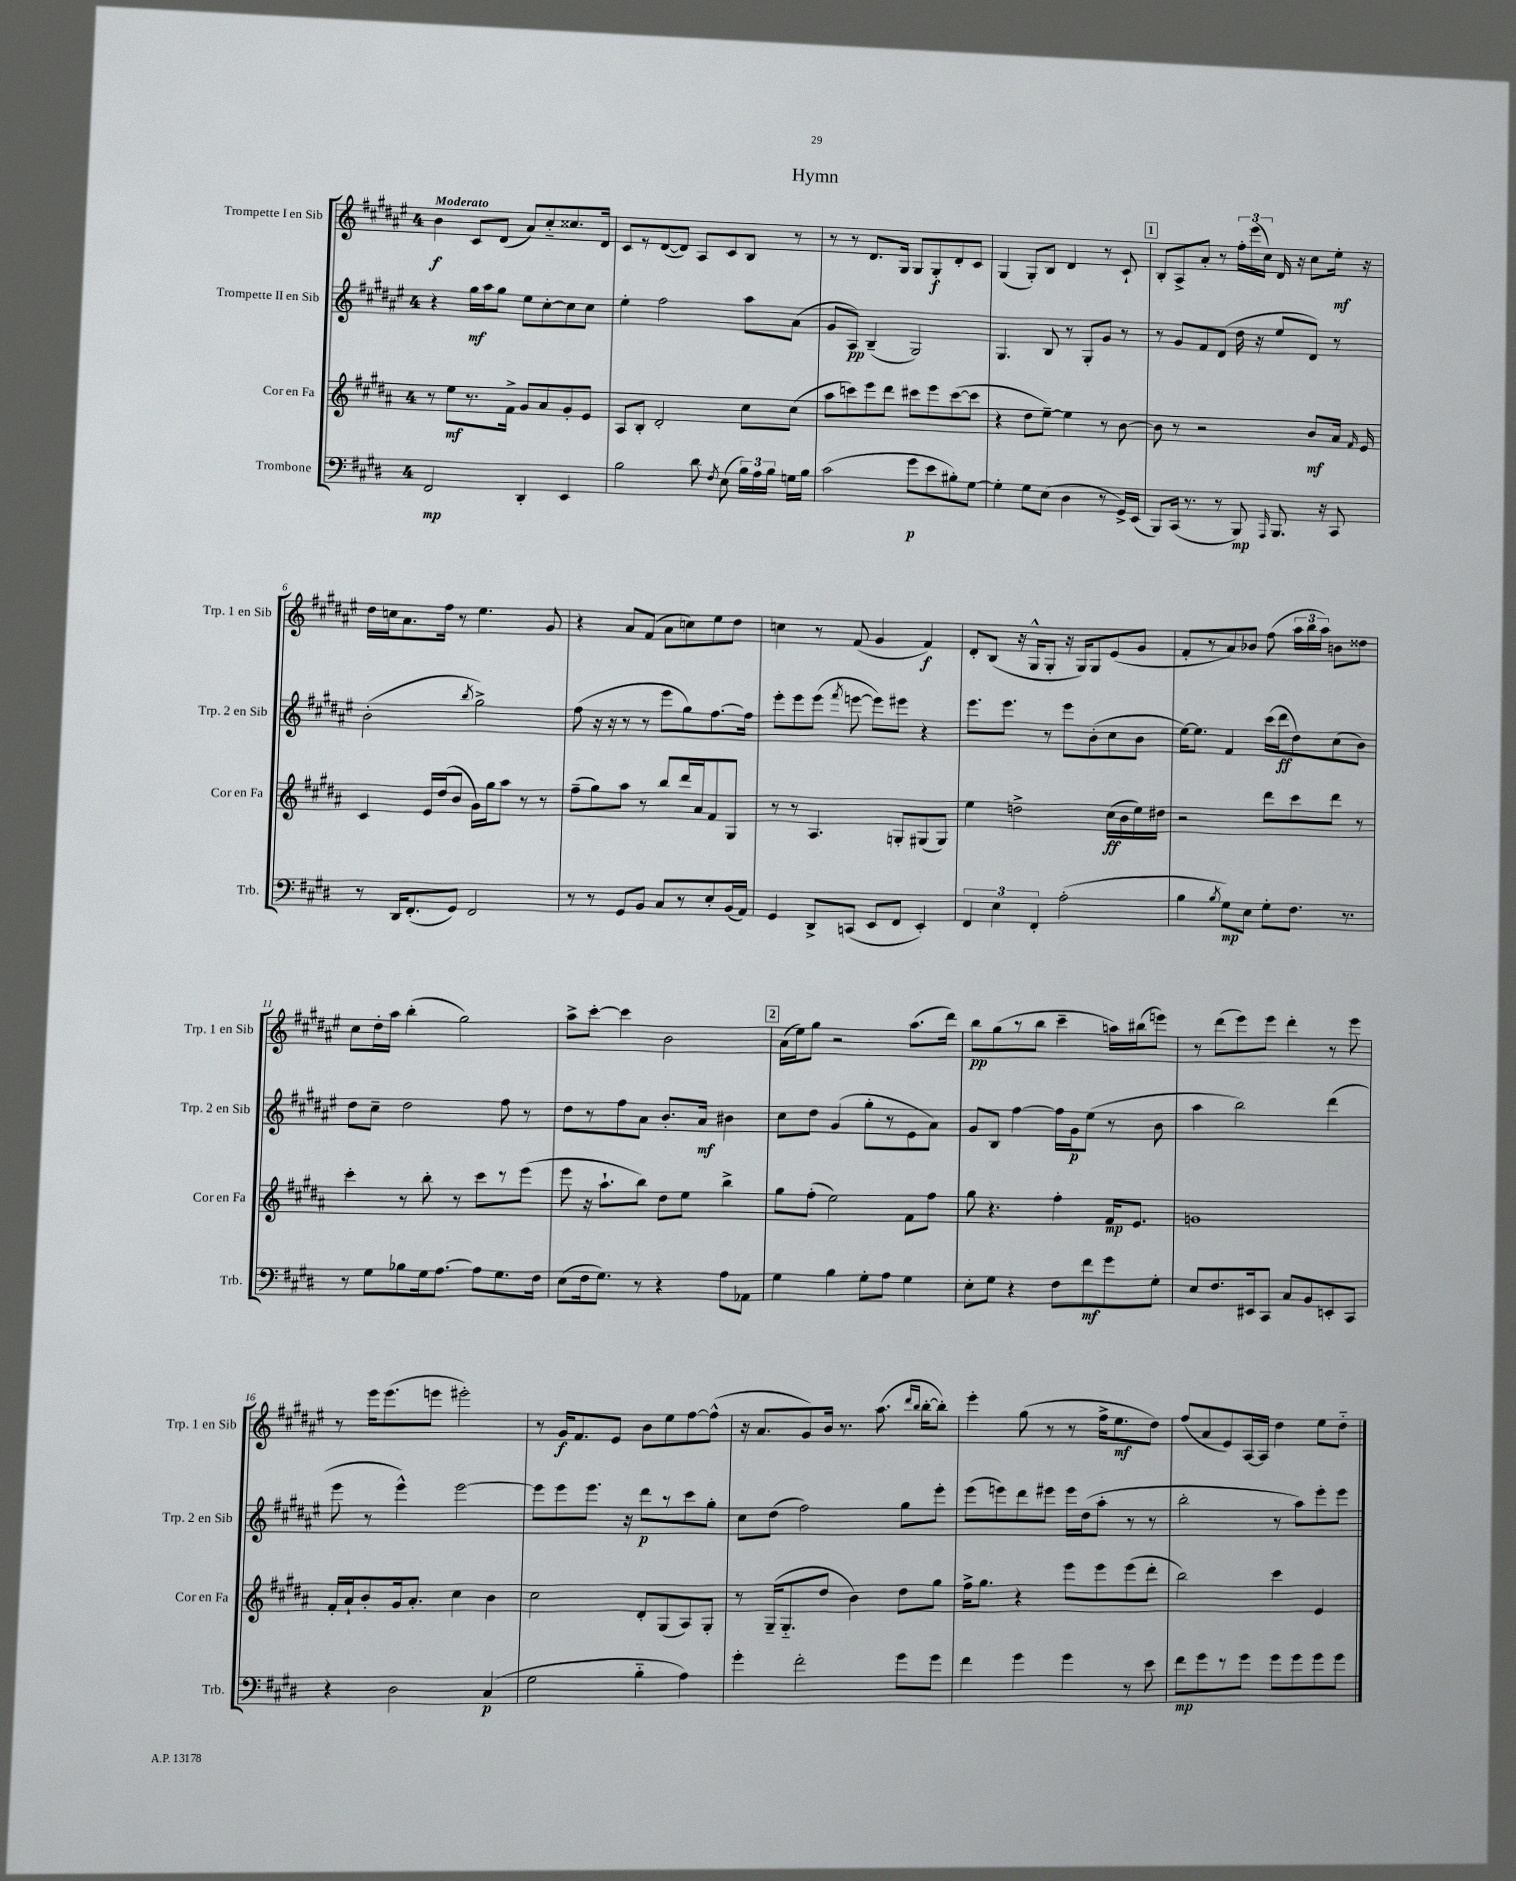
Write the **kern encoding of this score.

**kern	**dynam	**kern	**dynam	**kern	**dynam	**kern	**dynam
*part4	*part4	*part3	*part3	*part2	*part2	*part1	*part1
*staff4	*staff4	*staff3	*staff3	*staff2	*staff2	*staff1	*staff1
*I"Trombone	*	*I"Cor en Fa	*	*I"Trompette II en Sib	*	*I"Trompette I en Sib	*
*I'Trb.	*	*I'Cor en Fa	*	*I'Trp. 2 en Sib	*	*I'Trp. 1 en Sib	*
*clefF4	*	*clefG2	*	*clefG2	*	*clefG2	*
*k[f#c#g#d#]	*	*k[f#c#g#d#a#]	*	*k[f#c#g#d#a#e#]	*	*k[f#c#g#d#a#e#]	*
*M4/4	*	*M4/4	*	*M4/4	*	*M4/4	*
=1	=1	=1	=1	=1	=1	=1	=1
!	!	!	!	!	!	!LO:TX:a:B:t=Moderato	!
2FF#/	mp	8r	.	4r	.	4b\	f
.	.	8ee\L	mf	.	.	.	.
.	.	8.r	.	16gg#\LL	mf	8c#/L	.
.	.	.	.	16aa#\J	.	.	.
.	.	.	.	8gg#\J	.	(8d#/J	.
.	.	16f#^\Jk	.	.	.	.	.
4DD#'/	.	8g#/L	.	8ee#\L	.	8a#/L)	.
.	.	8a#/	.	[8cc#'\	.	8cc#/	.
4EE/	.	8g#'/	.	8cc#\]	.	8.cc##X/	.
.	.	8e/J	.	8cc#\J	.	.	.
.	.	.	.	.	.	16d#/Jk	.
=2	=2	=2	=2	=2	=2	=2	=2
2B\	.	8A#/L	.	4ee#'\	.	8c#/L	.
.	.	8B'/J	.	.	.	8r	.
.	.	2d#'/	.	2ff#\	.	([8d#/	.
.	.	.	.	.	.	8d#/J])	.
8d#\	.	.	.	.	.	8A#/L	.
8qF#/	.	.	.	.	.	.	.
(8E\	.	.	.	.	.	8c#/	.
24B\LL)	.	8cc#\L	.	8aa#\L	.	8B/J	.
24A\	.	.	.	.	.	.	.
24B\JJ	.	.	.	.	.	.	.
16Gn\LL	.	(8cc#\J	.	(8a#\J	.	8r	.
16B\JJ	.	.	.	.	.	.	.
=3	=3	=3	=3	=3	=3	=3	=3
(2c#\	.	8aa#\L	.	8g#/L	.	8r	.
.	.	8cccn\)	.	8A#/J)	pp	8r	.
.	.	8eee\	.	(4B~/	.	8.d#/L	.
.	.	8ddd#\J	.	.	.	.	.
.	.	.	.	.	.	16G#/Jk	.
8g#\L	p	8ccc#X\L	.	2G#/)	.	8G#/L	.
8e\	.	8eee\	.	.	.	8G#'/	f
8B#X'\)	.	([8ccc#\	.	.	.	8d#'/	.
[8G#\J	.	8ccc#\J]	.	.	.	8c#/J	.
=4	=4	=4	=4	=4	=4	=4	=4
4G#'\]	.	4r	.	4.G#/	.	(4G#/	.
8G#\L	.	8dd#\L	.	.	.	8G#'/L)	.
(8E\J	.	[8ee~\J)	.	8B/	.	8B/J	.
4D#\	.	4ee\]	.	8r	.	4d#/	.
.	.	.	.	8G#'/L	.	.	.
8r	.	8r	.	8g#/J	.	8r	.
16GG#^/LL)	.	[8b\	.	8r	.	8c#`/	.
(16EE/JJ	.	.	.	.	.	.	.
!!LO:REH:place=s1:t=1
=5	=5	=5	=5	=5	=5	=5	=5
8BBB/L)	.	8b\]	.	8r	.	8B'/L	.
(16CC#/Jk	.	8r	.	8g#/L	.	8A#^/	.
8.r	.	.	.	.	.	.	.
.	.	2r	.	8f#/	.	8a#'/J	.
8r	.	.	.	(8d#/J	.	8r	.
8BBB/)	mp	.	.	16dd#\	.	24ff#'\LL	.
.	.	.	.	.	.	(24eee#\	.
.	.	.	.	16r	.	.	.
.	.	.	.	.	.	24cc#\JJ)	.
16qqAAA/	.	.	.	.	.	.	.
8.BBB/	.	.	.	8ee#/L	.	16d#/	.
.	.	.	.	.	.	16r	.
.	.	8b/L	mf	8d#/J)	.	8cc#\L	.
16r	.	.	.	.	.	.	.
8CC#/	.	16a#/Jk	.	8r	.	16ee#'\Jk	mf
.	.	16qqf#/	.	.	.	.	.
.	.	16e/	.	.	.	16r	.
!!LO:LB:g=z
=6	=6	=6	=6	=6	=6	=6	=6
8r	.	4c#/	.	(2b'\	.	16dd#\LL	.
.	.	.	.	.	.	16ccn\J	.
16DD#/KL	.	.	.	.	.	8.a#\	.
(8.FF#'/	.	.	.	.	.	.	.
.	.	16e/LL	.	.	.	.	.
.	.	(16dd#/J	.	.	.	16ff#\Jk	.
8GG#/J)	.	8b/J	.	.	.	8r	.
.	.	.	.	8qbb/	.	.	.
2FF#/	.	16g#\LL)	.	2gg#^\)	.	4.ee#\	.
.	.	16gg#\J	.	.	.	.	.
.	.	8aa#\J	.	.	.	.	.
.	.	8r	.	.	.	.	.
.	.	8r	.	.	.	8g#/	.
=7	=7	=7	=7	=7	=7	=7	=7
8r	.	(8ff#~\L	.	(8ff#\	.	4r	.
8r	.	8gg#\)	.	16r	.	.	.
.	.	.	.	16r	.	.	.
8GG#/L	.	8aa#\J	.	8r	.	8a#/L	.
8BB/J	.	8r	.	8r	.	(8f#/J	.
8C#/L	.	8bb/L	.	8eee#\L	.	8a#\L	.
8r	.	16ddd#/L	.	8gg#\)	.	8ccn\)	.
.	.	16a#/J	.	.	.	.	.
8E'/	.	8f#/	.	[8.ff#\	.	8ee#\	.
(16BB/L	.	8G#/J	.	.	.	8dd#\J	.
16AA/JJ)	.	.	.	16ff#\Jk]	.	.	.
=8	=8	=8	=8	=8	=8	=8	=8
4GG#/	.	8r	.	8eee#'\L	.	4ccn\	.
.	.	8r	.	8eee#\	.	.	.
8DD#^/L	.	4.A#/	.	(8eee#\J	.	8r	.
.	.	.	.	8qfff#/	.	.	.
(8CCn/J	.	.	.	[8eeen\	.	(8f#/	.
8EE/L	.	.	.	8eee\L])	.	4g#/	.
8FF#/J	.	8Gn'/L	.	8eee#X\J	.	.	.
4EE'/)	.	(8G#X/	.	4r	.	4f#/)	f
.	.	8G#/J)	.	.	.	.	.
=9	=9	=9	=9	=9	=9	=9	=9
6FF#/	.	4ee\	.	8.eee#\L	.	8d#'/L	.
.	.	.	.	.	.	(8B/J	.
6E\	.	.	.	.	.	.	.
.	.	.	.	8.eee#\J	.	.	.
.	.	2ddn^\	.	.	.	16r	.
.	.	.	.	.	.	16G#^^/KL	.
6FF#'/	.	.	.	.	.	.	.
.	.	.	.	8r	.	8G#'/J	.
(2A'\	.	.	.	8eee#\L	.	16r	.
.	.	.	.	.	.	16G#/KL)	.
.	.	.	.	(8b'\	.	8G#/	.
.	.	(16cc#\LL	ff	8cc#\	.	(8e#/	.
.	.	16b\	.	.	.	.	.
.	.	16ee\)	.	8b\J	.	8g#/J	.
.	.	16dd#X\JJ	.	.	.	.	.
=10	=10	=10	=10	=10	=10	=10	=10
4B\	.	2r	.	[16ee#\KL)	.	8f#'/L	.
.	.	.	.	8.ee#\J]	.	.	.
.	.	.	.	.	.	8r	.
8qB/	.	.	.	.	.	.	.
8G#\L)	mp	.	.	4f#/	.	8a#/)	.
8E\J	.	.	.	.	.	8b-X/J	.
8G#'\L	.	8ddd#\L	.	(16ccc#\LL	.	(8ff#\	.
.	.	.	.	16ddd#\J	ff	.	.
8.F#\J	.	8ccc#\	.	8dd#\)	.	24aa#\LL	.
.	.	.	.	.	.	24bb\	.
.	.	.	.	.	.	24aa#\JJ)	.
.	.	8ddd#\J	.	(8cc#\	.	8bn\L	.
8.r	.	.	.	.	.	.	.
.	.	8r	.	8b\J)	.	8dd##X\J	.
!!LO:LB:g=z
=11	=11	=11	=11	=11	=11	=11	=11
8r	.	4ccc#'\	.	8dd#\L	.	8cc#\L	.
8G#\L	.	.	.	8cc#~\J	.	16dd#'\L	.
.	.	.	.	.	.	16aa#\JJ	.
8B-X\	.	8r	.	2dd#\	.	(4bb'\	.
16G#\k	.	8bb'\	.	.	.	.	.
[8.A\J	.	.	.	.	.	.	.
.	.	8r	.	.	.	2gg#\)	.
8A\L]	.	8ccc#\L	.	.	.	.	.
8.G#\	.	8r	.	8ff#\	.	.	.
.	.	(8eee\J	.	8r	.	.	.
16F#\Jk	.	.	.	.	.	.	.
=12	=12	=12	=12	=12	=12	=12	=12
(8E\L	.	8eee\	.	8dd#\L	.	8aa#^\L	.
16F#\k	.	16r	.	8r	.	[8ccc#'\J	.
8.G#\J)	.	8.aa#`\L	.	.	.	.	.
.	.	.	.	8ff#\	.	4ccc#\]	.
8r	.	8bb\J)	.	8a#\J	.	.	.
4r	.	8dd#\L	.	8.b'/L	.	2b\	.
.	.	8ee\J	.	.	.	.	.
.	.	.	.	16a#/Jk	mf	.	.
8A\L	.	4bb^\	.	4b#X\	.	.	.
8AA-X\J	.	.	.	.	.	.	.
!!LO:REH:place=s1:t=2
=13	=13	=13	=13	=13	=13	=13	=13
4G#\	.	8gg#\L	.	8cc#\L	.	(16a#\LL	.
.	.	.	.	.	.	16ee#\J)	.
.	.	(8ff#'\J	.	8dd#\J	.	8gg#\J	.
4B\	.	2ee\)	.	(4g#/	.	2r	.
8G#'\L	.	.	.	8gg#'\L	.	.	.
8A\J	.	.	.	8r	.	.	.
4G#\	.	8f#\L	.	8e#\	.	(8.aa#\L	.
.	.	8ff#\J	.	8a#\J)	.	.	.
.	.	.	.	.	.	16ddd#\Jk)	.
=14	=14	=14	=14	=14	=14	=14	=14
8E'\L	.	8gg#\	.	8g#/L	.	8bb\L	pp
8G#\J	.	4.r	.	8B/J	.	(8gg#\	.
4r	.	.	.	[4ff#\	.	8r	.
.	.	.	.	.	.	8bb\J	.
8F#\L	.	4ff#'\	.	16ff#\LL]	.	4ccc#~\	.
.	.	.	.	16g#\J	p	.	.
8f#\	mf	.	.	(8ee#\J	.	.	.
8g#\	.	16f#/KL	mp	8r	.	16aan\LL)	.
.	.	8.e/J	.	.	.	(16bb#X\J	.
8G#'\J	.	.	.	8b\	.	8eeen\J)	.
=15	=15	=15	=15	=15	=15	=15	=15
8E/L	.	1gn	.	4aa#\	.	8r	.
8.F#/	.	.	.	.	.	(8ddd#\L	.
.	.	.	.	2bb\)	.	8eee#\)	.
16EE#X/k	.	.	.	.	.	.	.
8CC#/J	.	.	.	.	.	8eee#\J	.
8C#/L	.	.	.	.	.	4ddd#'\	.
8BB/	.	.	.	.	.	.	.
8EEn'/	.	.	.	(4ddd#\	.	8r	.
8CC#/J	.	.	.	.	.	8eee#\	.
!!LO:LB:g=z
=16	=16	=16	=16	=16	=16	=16	=16
4r	.	16f#'/LL	.	8eee#\	.	8r	.
.	.	16a#`/J	.	.	.	.	.
.	.	8b'/	.	8r	.	16eee#\KL	.
.	.	.	.	.	.	(8.eee#\	.
2D#\	.	16g#/k	.	4eee#^^\)	.	.	.
.	.	8.a#'/J	.	.	.	.	.
.	.	.	.	.	.	8eeen\J	.
.	.	4cc#\	.	[2eee#\	.	2eee#X'\)	.
(4C#/	p	4b\	.	.	.	.	.
=17	=17	=17	=17	=17	=17	=17	=17
2G#\	.	2cc#\	.	8eee#\L]	.	8r	.
.	.	.	.	8eee#\	.	16g#/KL	f
.	.	.	.	.	.	8.f#/	.
.	.	.	.	8.eee#\J	.	.	.
.	.	.	.	.	.	8e#/J	.
.	.	.	.	16r	.	.	.
4B\	.	8d#'/L	.	8ddd#\L	p	8b\L	.
.	.	(8G#/	.	8r	.	8ee#\	.
4A\)	.	8A#/)	.	8ccc#\	.	[8ff#\	.
.	.	8G#'/J	.	8gg#'\J	.	(8ff#^^\J]	.
=18	=18	=18	=18	=18	=18	=18	=18
4g#'\	.	8r	.	8cc#\L	.	16r	.
.	.	.	.	.	.	8.a#/L	.
.	.	(16G#~/KL	.	(8dd#\J	.	.	.
.	.	8.G#/	.	.	.	.	.
2f#'\	.	.	.	2ff#\)	.	8g#/)	.
.	.	8dd#/J	.	.	.	16b/Jk	.
.	.	.	.	.	.	8.r	.
.	.	4b\)	.	.	.	.	.
.	.	.	.	.	.	(8.aa#\	.
8g#\L	.	8dd#\L	.	8gg#\L	.	.	.
.	.	.	.	.	.	16qqddd#/LL	.
.	.	.	.	.	.	16qqbb/JJ	.
.	.	.	.	.	.	[16bb'\KL	.
8g#\J	.	8gg#\J	.	8eee#'\J	.	8bb'\J])	.
=19	=19	=19	=19	=19	=19	=19	=19
4f#\	.	16ff#^\KL	.	(8eee#\L	.	4eee#'\	.
.	.	8.gg#\J	.	.	.	.	.
.	.	.	.	8eeen\)	.	.	.
4g#\	.	4r	.	8ddd#\	.	(8gg#\	.
.	.	.	.	8eee#X\J	.	8r	.
4g#\	.	8eee\L	.	16eee#\LL	.	8r	.
.	.	.	.	(16dd#\J	.	.	.
.	.	8eee\	.	8aa#'\J	.	16ff#^\KL	.
.	.	.	.	.	.	8.ee#\	mf
8r	.	(8eee\	.	8r	.	.	.
8e\	.	8ddd#'\J	.	8r	.	8dd#\J)	.
=20	=20	=20	=20	=20	=20	=20	=20
8f#\L	mp	2bb\)	.	2bb'\	.	(8ff#/L	.
8g#\	.	.	.	.	.	8a#/	.
8r	.	.	.	.	.	8e#/)	.
8g#\J	.	.	.	.	.	[16A#/L	.
.	.	.	.	.	.	16A#/JJ]	.
8g#\L	.	4ccc#\	.	8r	.	4dd#\	.
8g#\	.	.	.	8aa#\L)	.	.	.
8g#\	.	4e/	.	8eee#'\	.	8ee#\L	.
8g#\J	.	.	.	8eee#\J	.	8dd#\J	.
==	==	==	==	==	==	==	==
*-	*-	*-	*-	*-	*-	*-	*-
